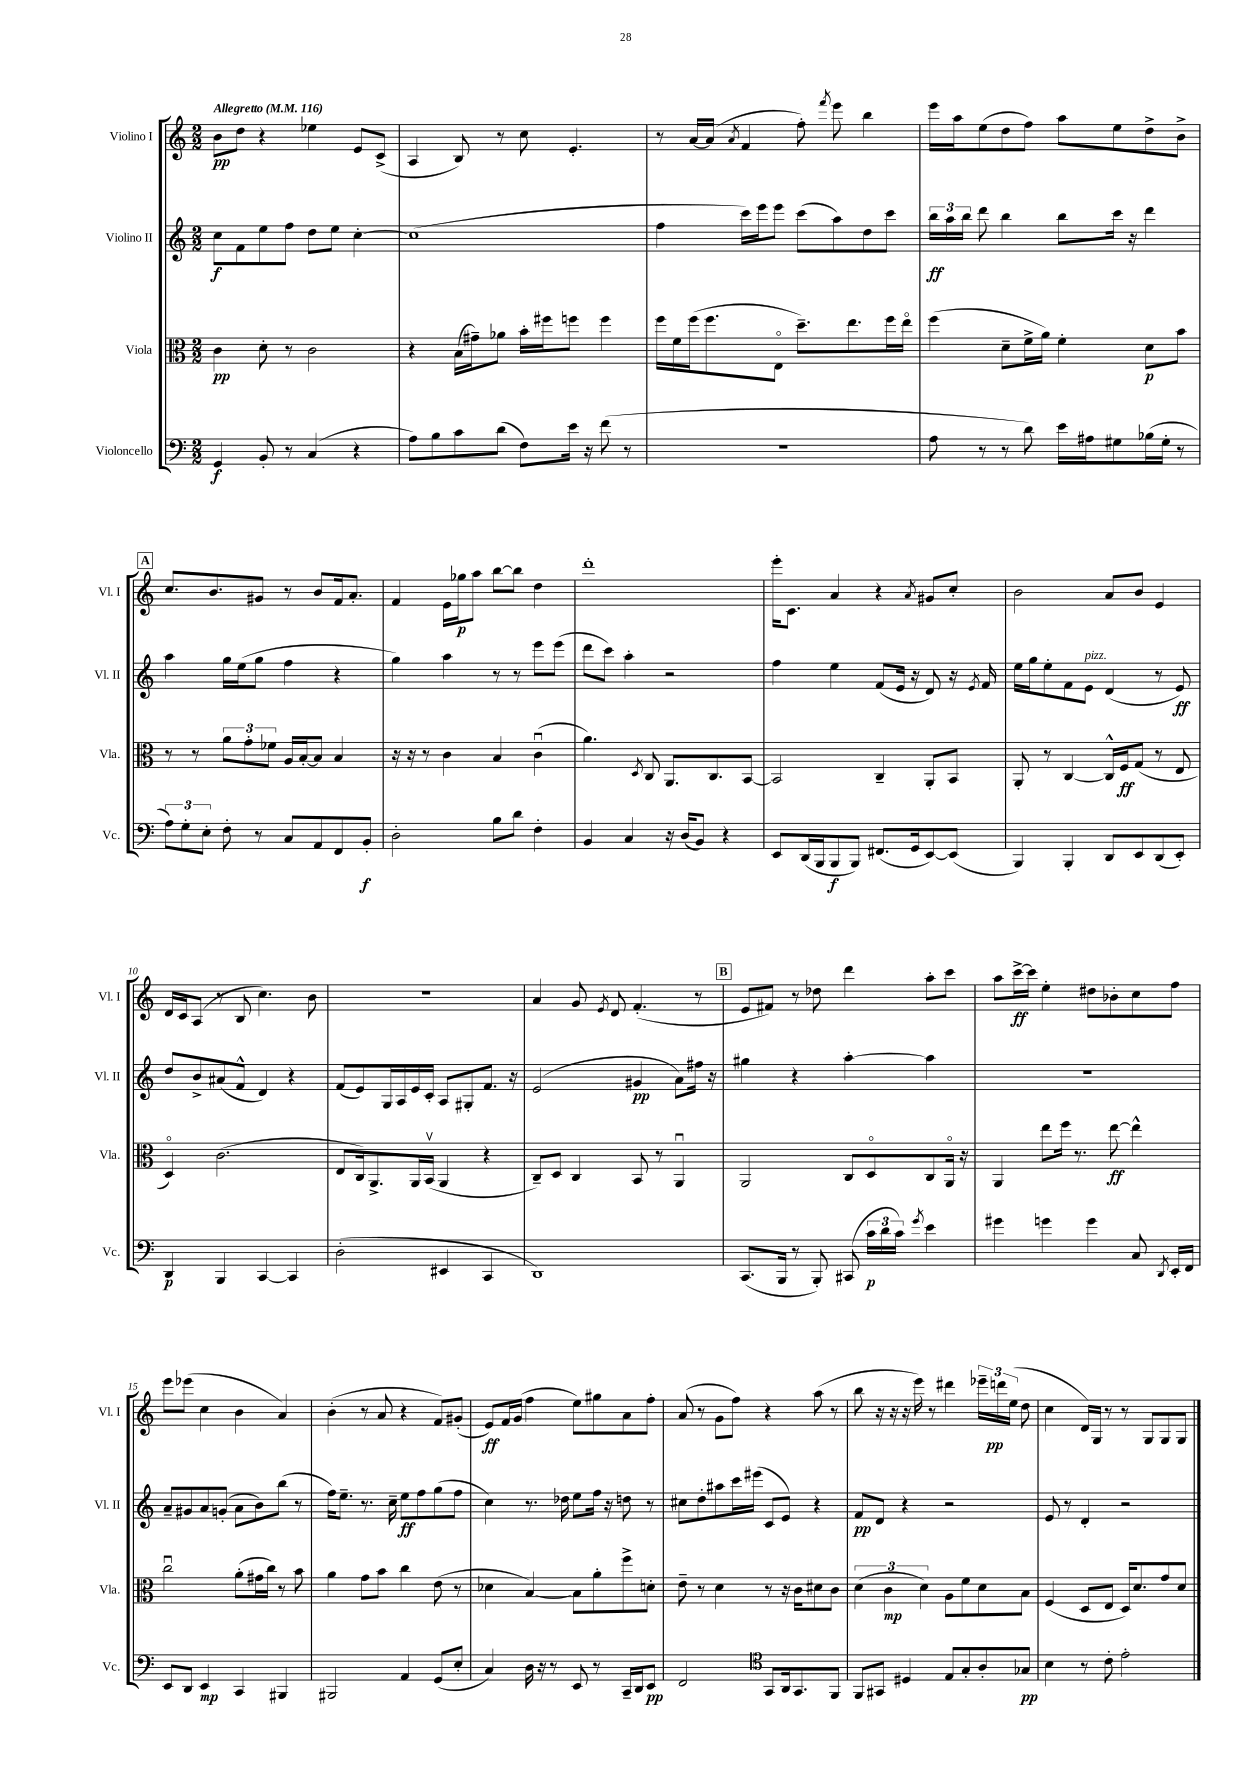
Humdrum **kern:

**kern	**kern	**kern	**kern
*staff4	*staff3	*staff2	*staff1
*clefF4	*clefC3	*clefG2	*clefG2
*k[]	*k[]	*k[]	*k[]
*M2/2	*M2/2	*M2/2	*M2/2
*MM116	*MM116	*MM116	*MM116
4GG	4c	8cc	8b
.	.	8f	8dd
8BB'	8d'	8ee	4r
8r	8r	8ff	.
(4C	2c	8dd	4ee-
.	.	8ee	.
4r	.	[4cc'	8e
.	.	.	(8c^
=	=	=	=
8A)	4r	(1cc]	4A
8B	.	.	.
8c	(16B	.	8B)
.	16g#~)	.	.
(8d	8a-	.	8r
8F)	16b'	.	8cc
.	16ff#	.	.
16e	8ff	.	4.e'
16r	.	.	.
(8f	4ff	.	.
8r	.	.	.
=	=	=	=
1r	16ff	4ff	8r
.	16f	.	.
.	(16ff	.	[16a
.	8.ff	.	(16a]
.	.	.	8qa
.	.	16ccc)	4f
.	.	16eee	.
.	8Eo	8eee	.
.	8.dd~)	(8ccc	8ff')
.	.	.	8qfff
.	.	8aa)	8eee
.	8.ee	.	.
.	.	8dd	4bb
.	16ff	8ccc	.
.	16eeo	.	.
=	=	=	=
8A	(4ff	24bb	16eee
.	.	24aa	.
.	.	.	16aa
.	.	24bb	.
8r	.	8ddd	(8ee
8r	8d~	4bb	8dd
8d)	16f^	.	8ff)
.	16a)	.	.
16e	4f'	8bb	8aa
16A#	.	.	.
8G#	.	16ccc	8ee
.	.	16r	.
(16B-	8d	4ddd	8dd^
16G#'	.	.	.
8r	8b	.	8b^
=	=	=	=
12A)	8r	4aa	8.cc
12G'	.	.	.
.	8r	.	.
12E'	.	.	.
.	.	.	8.b
8F'	12a	16gg	.
.	.	(16ee	.
.	12g'	.	.
8r	.	8gg	8g#
.	12f-	.	.
8C	16A	4ff	8r
.	[16B'	.	.
8AA	8B]	.	8b
8FF	4B	4r	16f
.	.	.	8.a'
8BB'	.	.	.
=	=	=	=
2D'	16r	4gg)	4f
.	16r	.	.
.	8r	.	.
.	4c	4aa	16e
.	.	.	16gg-
.	.	.	8aa
8B	4B	8r	[8bb
8d	.	8r	8bb]
4F'	(4cu	8eee	4dd
.	.	(8eee	.
=	=	=	=
4BB	4.a)	8ddd	1ddd'
.	.	8ccc)	.
4C	.	4aa'	.
.	8qD	.	.
.	8C	.	.
16r	8.AA	2r	.
(16D	.	.	.
8BB)	.	.	.
.	8.C	.	.
4r	.	.	.
.	[8BB	.	.
=	=	=	=
8EE	2BB]	4ff	16eee'
.	.	.	8.c
(16DD	.	.	.
16BBB	.	.	.
8BBB	.	4ee	4a
8BBB)	.	.	.
(8.FF#	4C~	(8f	4r
.	.	16e	.
16GG	.	16r	.
.	.	.	8qa
[8EE)	8AA'	8d)	8g#
(8EE]	8BB	16r	8cc'
.	.	8qe	.
.	.	16f	.
=	=	=	=
4BBB)	8AA'	16ee	2b
.	.	16gg	.
.	8r	8ee'	.
4BBB'	[4C	8f	.
.	.	8e	.
8DD	16C^^]	(4d	8a
.	16F	.	.
8EE	(8G	.	8b
(8DD	8r	8r	4e
8EE')	8E	8e)	.
=	=	=	=
4DD	4Do)	8dd	16d
.	.	.	16c
.	.	8b^	(8A
4BBB	(2.c	(8a#	8r
.	.	8f^^	8B
[4CC	.	4d)	4.cc)
4CC]	.	4r	.
.	.	.	8b
=	=	=	=
(2D'	8E	(8f	1r
.	16C)	8e)	.
.	8.AA^	.	.
.	.	16G	.
.	.	16A	.
.	16AA	16e	.
.	(16BBv	16c'	.
4EE#	4AA	8A	.
.	.	8G#'	.
4CC	4r	8.f	.
.	.	16r	.
=	=	=	=
1DD)	8C~)	(2e	4a
.	8D	.	.
.	4C	.	8g
.	.	.	8qe
.	.	.	8d
.	8BB	4g#	(4.f'
.	8r	.	.
.	4AAu	8a)	.
.	.	16ff#	8r
.	.	16r	.
=	=	=	=
(8.CC	2AA	4gg#	8e
.	.	.	8f#)
16BBB	.	.	.
8r	.	4r	8r
8BBB')	.	.	8dd-
(8CC#	8C	[4aa'	4ddd
24c	8Do	.	.
24d	.	.	.
24c)	.	.	.
8qg	.	.	.
4e	8C	4aa]	8aa'
.	16AAo	.	8ccc
.	16r	.	.
=	=	=	=
4g#	4AA	1r	8aa
.	.	.	[16ccc^
.	.	.	16ccc]
4g	8ee	.	4ee'
.	16ff	.	.
.	8.r	.	.
4g	.	.	8dd#
.	[8ee	.	8b-'
8C	4ee^^]	.	8cc
8qDD	.	.	.
16EE'	.	.	8ff
16FF	.	.	.
=	=	=	=
8EE	2ccu	8a~	8eee
8DD	.	8g#	(8eee-
4EE	.	8a	4cc
.	.	(8g'	.
4CC	(8a'	8a	4b
.	16g#	8b)	.
.	16cc)	.	.
4BBB#	8r	(8bb	4a)
.	8b	8r	.
=	=	=	=
2BBB#	4a	16ff)	(4b'
.	.	8.ee~	.
.	8g	8.r	8r
.	8b	.	8a
.	.	16cc~	.
4AA	4cc	8ee	4r
.	.	8ff	.
(8GG	(8e	(8gg	8f)
8E'	8r	8ff	(8g#'
=	=	=	=
4C)	4d-	4cc)	8e)
.	.	.	16f
.	.	.	(16g
16D	[4B)	8.r	4ff
16r	.	.	.
8r	.	.	.
.	.	16dd-	.
8EE	8B]	8ee	8ee)
8r	8a'	16ff	8gg#
.	.	16r	.
16CC~	8ff^	8dd	8a
16DD	.	.	.
8EE	8d'	8r	8ff'
=	=	=	=
2FF	8e~	8cc#	(8a
.	8r	8dd'	8r
.	4d	8aa#	8g
.	.	16ccc	8ff)
.	.	(16eee#	.
*clefC4	*	*	*
8GG	8r	8c	4r
16AA	16r	8e)	.
8.GG	16c	.	.
.	8d#	4r	(8aa
8FF	8c	.	8r
=	=	=	=
8FF	(6d	8f	8bb
8GG#	.	8d	16r
.	6c	.	.
.	.	.	16r
4D#	.	4r	16r
.	.	.	16eee)
.	6d)	.	.
.	.	.	8r
8E	8A	2r	4ddd#
8G'	8f	.	.
8A'	8d	.	24eee-~
.	.	.	24ddd
.	.	.	(24ee
8G-	8B	.	8dd
=	=	=	=
4B	(4F	8e	4cc
.	.	8r	.
8r	8D	4d'	16d)
.	.	.	16G
8c'	8E	.	8r
2e'	16D)	2r	8r
.	8.d	.	.
.	.	.	8G
.	8g	.	8G
.	8d	.	8G
==	==	==	==
*-	*-	*-	*-
